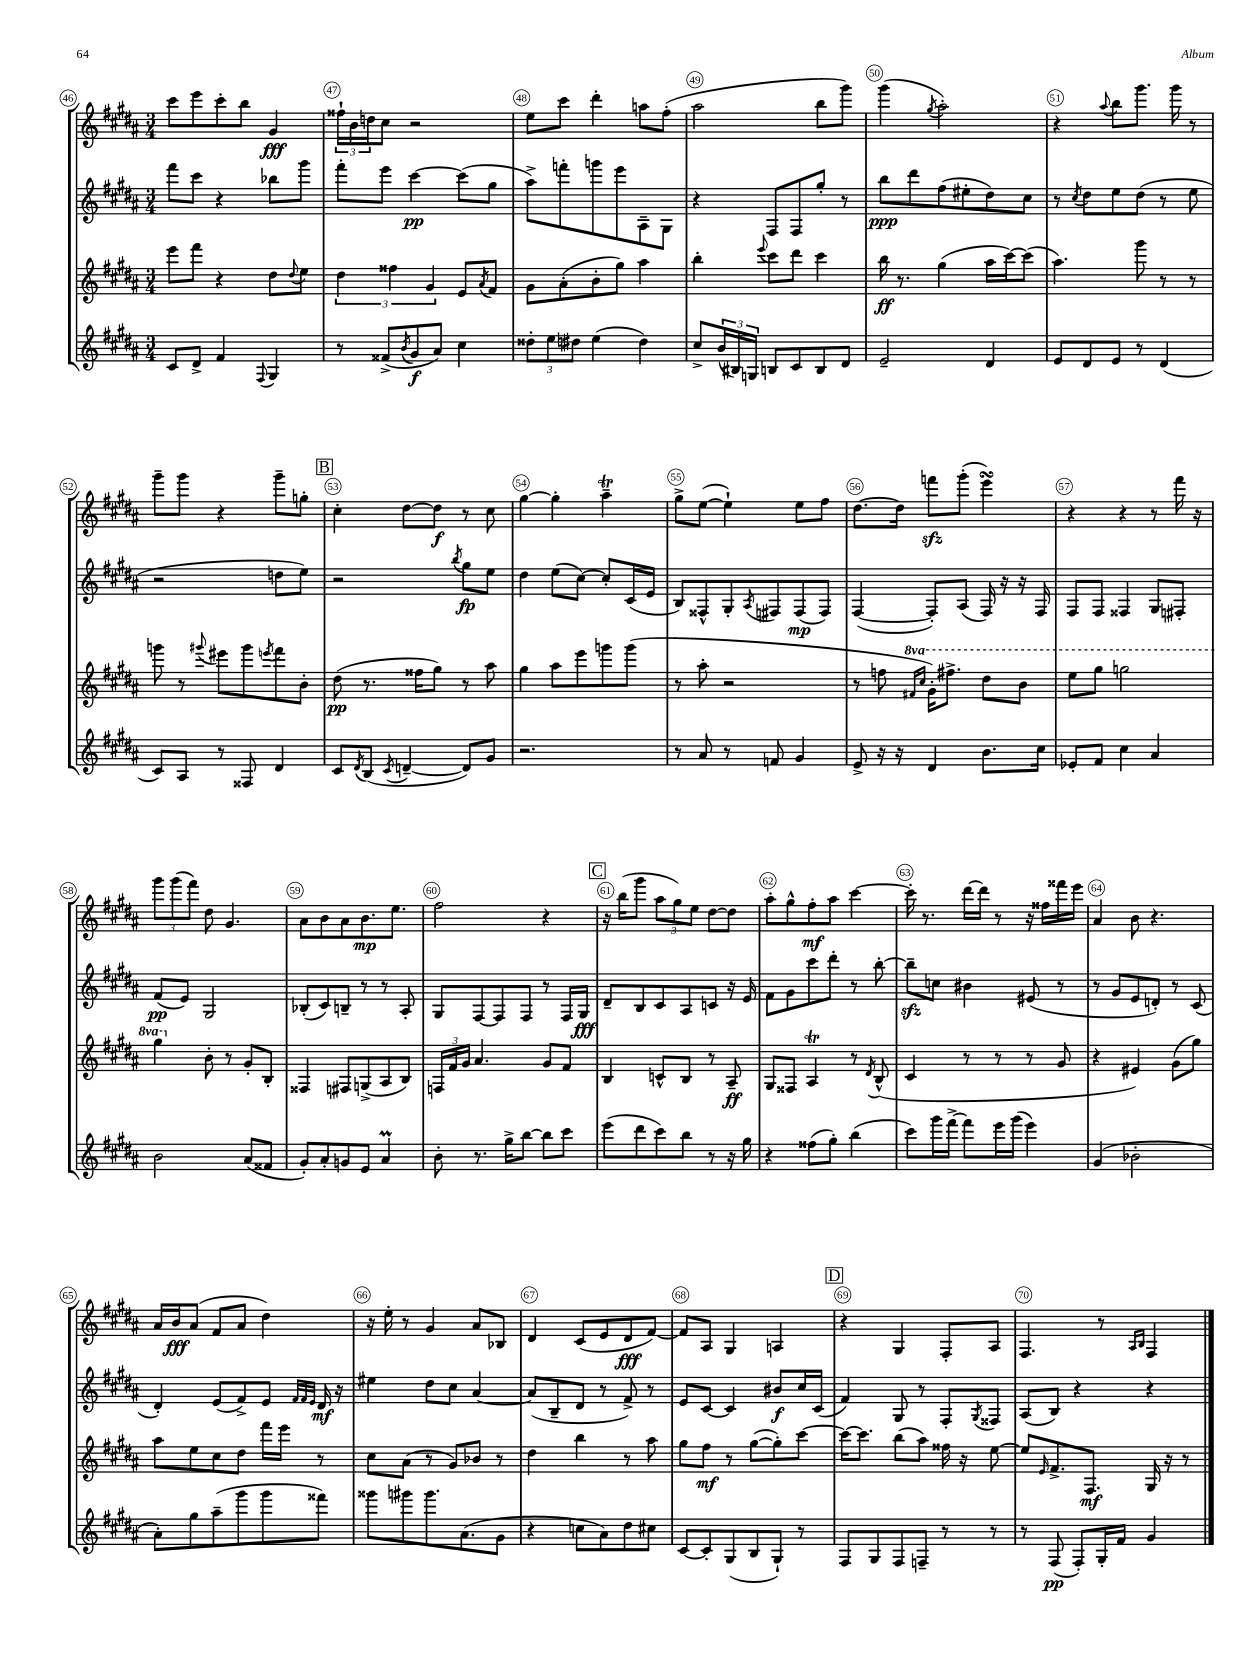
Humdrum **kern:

**kern	**kern	**kern	**kern
*staff4	*staff3	*staff2	*staff1
*clefG2	*clefG2	*clefG2	*clefG2
*k[f#c#g#d#a#]	*k[f#c#g#d#a#]	*k[f#c#g#d#a#]	*k[f#c#g#d#a#]
*M3/4	*M3/4	*M3/4	*M3/4
8c#/L	8eee\L	8fff#\L	8ccc#\L
8d#^/J	8fff#\J	8ccc#\J	8eee\
4f#/	4r	4r	8ccc#'\
.	.	.	8bb\J
8qqF#/	.	.	.
4G#/	8dd#\L	8bb-\L	4g#/
.	8qqdd#/	.	.
.	8ee\J	8ggg#\J	.
=	=	=	=
8r	6dd#\	8fff#'\L	24ff##`\LL
.	.	.	24b\
.	.	.	24dd\J
(8f##^/L	.	8eee\J	8cc#\J
.	6ff##\	.	.
8qb/	.	.	.
8g#/	.	[4ccc#\	2r
.	6g#/	.	.
8a#/J)	.	.	.
4cc#\	8e/L	(8ccc#\]L	.
.	8qa#/	.	.
.	8f#/J	8gg#\J	.
=	=	=	=
12dd##'\L	8g#\L	8aa#^\L)	8ee\L
12ee\	.	.	.
.	(8a#'\	8fff'\	8ccc#\J
12dd#\J	.	.	.
(4ee\	8b'\	8ggg\	4ddd#'\
.	8gg#\J)	8eee\	.
4dd#\)	4aa#\	8A#~\	8aa\L
.	.	8G#\J	(8ff#'\J
=	=	=	=
8cc#^/L	4bb'\	4r	2aa#\
(24b/L	.	.	.
24B#/)	.	.	.
24G/JJ	.	.	.
.	8qqeee/	.	.
8B/L	8ccc#\L	8F#/L	.
8c#/	8ddd#\J	8F#/	.
8B/	4ccc#\	8gg#'/J	8bb\L
8d#/J	.	8r	8ggg#\J)
=	=	=	=
2e~/	16bb\	8bb\L	(4ggg#\
.	8.r	.	.
.	.	8ddd#\	.
.	.	.	8qgg#/
.	(4gg#\	(8ff#\	2aa#'\)
.	.	8ee#'\	.
4d#/	16aa#\LL	8dd#\)	.
.	[16ccc#\J)	.	.
.	(8ccc#\]J	8cc#\J	.
=	=	=	=
8e/L	4.aa#\)	8r	4r
.	.	8qcc#/	.
8d#/	.	8dd#\L	.
.	.	.	8qqaa#/
8e/J	.	8ee\	8bb\L
8r	8ggg#\	(8dd#\J	8.ggg#\J
(4d#/	8r	8r	.
.	.	.	16ggg#\
.	8r	8ee\	8r
=	=	=	=
8c#/L)	8ggg\	2r	8ggg#~\L
8A#/J	8r	.	8ggg#\J
.	8qqggg#/	.	.
8r	8eee#\L	.	4r
8F##/	8ggg#\	.	.
.	8qeee/	.	.
4d#/	8fff#\	8dd\L	8ggg#~\L
.	8b'\J	8ee\J)	8gg'\J
=	=	=	=
8c#/L	(8dd#\	2r	4cc#'\
8qd#/	.	.	.
(8B/J	8.r	.	.
8qc#/	.	.	.
[4d~/	.	.	[8dd#\L
.	16ff##\LK	.	.
.	8gg#\J)	.	8dd#\]J
.	.	8qbb/	.
8d/]L)	8r	8gg#\L	8r
8g#/J	8aa#\	8ee\J	8cc#\
=	=	=	=
2.r	4gg#\	4dd#\	[4gg#\
.	8aa#\L	(8ee\L	4gg#'\]
.	8eee\	[8cc#\J)	.
.	8ggg\	8cc#'/]L	4aa#~\
.	(8ggg\J	(16c#/L	.
.	.	16e/JJ	.
=	=	=	=
8r	8r	8B/L)	8gg#^\L
8a#/	8aa#'\	8F##^^/	([8ee\J
8r	2r	8G#'/	4ee`\])
.	.	8qA#/	.
8f/	.	8F#/	.
4g#/	.	(8F#/	8ee\L
.	.	8F#/J)	8ff#\J
=	=	=	=
8e^/	8r	([4F#/	[8.dd#\L
16r	8ff\	.	.
16r	.	.	16dd#\]Jk
.	16qqff#/LL	.	.
.	16qqccc#/JJ	.	.
4d#/	16gg#'\LK)	8F#'/]L)	8fff\L
.	8.fff#^\J	.	.
.	.	(8A#/J	(8ggg#'\J
8.b\L	8ddd#\L	16F#/)	4eee\)
.	.	16r	.
.	8bb\J	16r	.
16cc#\Jk	.	16F#/	.
=	=	=	=
8e-'/L	8eee\L	8F#/L	4r
8f#/J	8ggg#\J	8F#/J	.
4cc#\	2ggg\	4F##/	4r
4a#/	.	8G#/L	8r
.	.	8F#'/J	16fff#\
.	.	.	16r
=	=	=	=
2b\	4ggg#\	(8f#/L	12ggg#\L
.	.	.	(12ggg#\
.	.	8e/J)	.
.	.	.	12fff#\J)
.	8b'\	2G#/	8dd#\
.	8r	.	4.g#/
(8a#/L	8g#'/L	.	.
8f##/J	8B'/J	.	.
=	=	=	=
8g#'/L)	4F##/	(8B-'/L	8a#\L
8a#'/	.	8c#/)	8b\
8g/	8F#/L	8B~/J	8a#\
8e/J	(8G^/	8r	8.b\
4a#/	8A#/	8r	.
.	.	.	8.ee\J
.	8B/J)	8A#'/	.
=	=	=	=
8b'\	24F/LL	8G#/L	2ff#\
.	24f#/	.	.
.	24g#/JJ	.	.
8.r	4.a#/	[8F#/	.
.	.	8F#/]	.
16gg#^\LK	.	.	.
[8bb\J	.	8F#/J	.
8bb\]L	8g#/L	8r	4r
8ccc#\J	8f#/J	16F#/LL	.
.	.	16G#/JJ	.
=	=	=	=
(8eee\L	4B/	8d#~/L	16r
.	.	.	(16bb\LK
8ddd#\	.	8B/	8ggg#\J
8ccc#\)	8c^^/L	8c#/	12aa#\L
.	.	.	12gg#\)
8bb\J	8B/J	8A#/	.
.	.	.	12ee\J
8r	8r	8c/J	[8dd#\L
16r	8A#~/	16r	8dd#\]J
16gg#\	.	16e/	.
=	=	=	=
4r	8G#/L	8f#\L	8aa#'\L
.	8F##/J	8g#\	8gg#^^\
(8ff##\L	4A#/	8ccc#\	8ff#'\
8gg#'\J)	.	8ddd#'\J	8aa#\J
(4bb\	8r	8r	[4ccc#\
.	8qd#/	.	.
.	(8B^^/	[8bb'\	.
=	=	=	=
8ccc#\L)	4c#/	8bb~\]L	16ccc#'\]
.	.	.	8.r
16ggg#\L	.	8cc\J	.
[16fff#^\JJ	.	.	.
8fff#\]L	8r	4b#\	[16ddd#\LL
.	.	.	16ddd#\]JJ
16eee\L	8r	.	8r
(16ggg#\JJ	.	.	.
4eee\)	8r	(8e#/	16r
.	.	.	16ff##\LL
.	8g#/	8r	16fff##\
.	.	.	16eee\JJ
=	=	=	=
(4g#/	4r	8r	4a#/
.	.	8g#/L	.
2b-'\	4e#/)	8e/	8b\
.	.	8d'/J)	4.r
.	(8g#\L	8r	.
.	8gg#\J)	(8c#/	.
=	=	=	=
8a#'\L)	8aa#\L	4d#'/)	16a#/LL
.	.	.	16b/J
8gg#\	8ee\	.	(8a#/J
(8aa#~\	8cc#\	(8e/L	8f#/L
8ggg#\	8dd#\J	8f#^/)	8a#/J
8ggg#\	16fff#\LL	8e/J	4dd#\)
.	16eee\JJ	.	.
.	.	32qqf#/LLL	.
.	.	32qqf#/	.
.	.	32qqe/JJJ	.
8fff##\J)	8r	16d#/	.
.	.	16r	.
=	=	=	=
8ggg##\L	8cc#\L	4ee#\	16r
.	.	.	16ee'\
8ggg#\	(8a#\J	.	8r
8.ggg#\	8r	8dd#\L	4g#/
.	8g#/L)	8cc#\J	.
(8.a#\	.	.	.
.	8b-/J	[4a#/	8a#/L
8g#\J	8r	.	8B-/J
=	=	=	=
4r	4dd#\	(8a#/]L	4d#/
.	.	8B~/	.
8cc\L	4bb\	8d#/J	(8c#/L
8a#\)	.	8r	8e/
8dd#\	8r	8f#^/)	8d#/
8cc#\J	8aa#\	8r	[8f#/J)
=	=	=	=
[8c#/L	8gg#\L	8e/L	8f#/]L
8c#'/]	8ff#\J	[8c#/J	8A#/J
(8G#/	8r	4c#/]	4G#/
8B/	([8gg#\L	.	.
8G#`/J)	8gg#'\])	8b#/L	4A/
8r	[8ccc#\J	16cc#/L	.
.	.	(16c#/JJ	.
=	=	=	=
8F#/L	16ccc#\_LK	4f#/)	4r
.	8.ccc#\]J	.	.
8G#/	.	.	.
8F#/	(8bb\L	8G#/	4G#/
8F~/J	8aa#\J)	8r	.
8r	16ff##\	8F#'/L	8F#'/L
.	16r	.	.
.	.	8qG#/	.
8r	[8ee\	8F##/J	8A#/J
=	=	=	=
8r	8ee/]L	(8A#/L	4.F#/
.	16qqe/	.	.
(8F#/	8.f#^/	8B/J)	.
8F#'/L)	.	4r	.
.	8.F#/J	.	.
16G#'/L	.	.	8r
16f#/JJ	.	.	.
.	.	.	16qqA#/LL
.	.	.	16qqB/JJ
4g#/	16G#/	4r	4F#/
.	16r	.	.
.	8r	.	.
==	==	==	==
*-	*-	*-	*-
